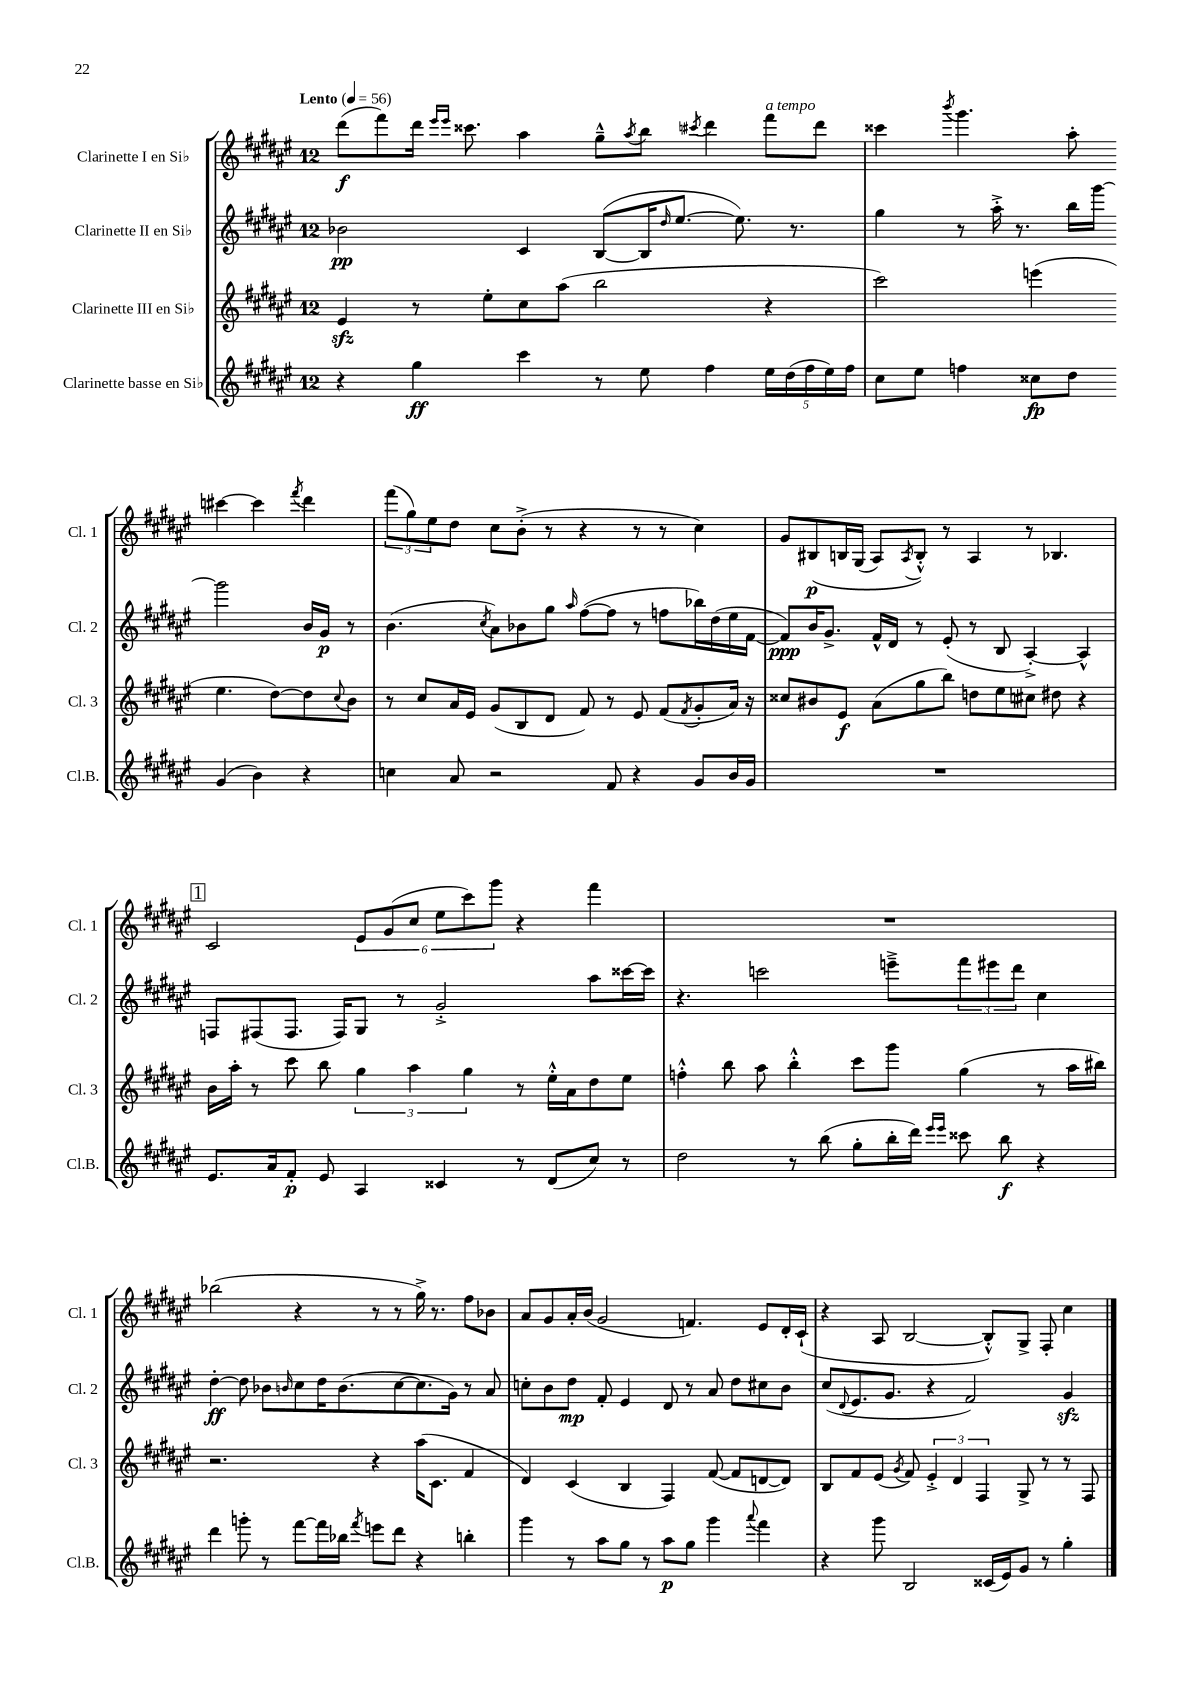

**kern	**kern	**kern	**kern
*staff4	*staff3	*staff2	*staff1
*clefG2	*clefG2	*clefG2	*clefG2
*k[f#c#g#d#a#e#]	*k[f#c#g#d#a#e#]	*k[f#c#g#d#a#e#]	*k[f#c#g#d#a#e#]
*M12/8	*M12/8	*M12/8	*M12/8
*MM56	*MM56	*MM56	*MM56
4r	4e#	2b-	(8ddd#
.	.	.	8fff#)
4gg#	8r	.	16ddd#
.	.	.	16qqeee#
.	.	.	16qqeee#
.	.	.	8.ccc##
.	8ee#'	.	.
4ccc#	8cc#	4c#	4aa#
.	(8aa#	.	.
8r	2bb	([8B	8gg#~^^
.	.	.	8qaa#
8ee#	.	16B]	8bb
.	.	16qqdd#	.
.	.	[8.ee#	.
.	.	.	8qccc#
4ff#	.	.	4ddd#
.	.	8.ee#])	.
20ee#	4r	.	8fff#
(20dd#	.	.	.
.	.	8.r	.
20ff#	.	.	.
.	.	.	8ddd#
20ee#)	.	.	.
20ff#	.	.	.
=	=	=	=
8cc#	2ccc#)	4gg#	4ccc##
8ee#	.	.	.
.	.	.	8qbbb
4ff	.	8r	4.ggg#
.	.	16aa#'^	.
.	.	8.r	.
8cc##	(4eee	.	.
8dd#	.	16bb	8aa#'
.	.	[16ggg#	.
(4g#	4.ee#	2ggg#]	[4ccc#
4b)	.	.	4ccc#]
.	[8dd#)	.	.
.	.	.	8qfff#
4r	8dd#]	16b	4ddd#
.	.	16g#	.
.	8qqcc#	.	.
.	8b	8r	.
=	=	=	=
4cc	8r	(4.b	(12fff#
.	.	.	12gg#)
.	8cc#	.	.
.	.	.	12ee#
8a#	16a#	.	8dd#
.	16e#	.	.
.	.	8qcc#	.
2r	(8g#	8a#)	8cc#
.	8B	8b-	(8b'^
.	8d#	8gg#	8r
.	.	16qqaa#	.
.	8f#)	([8ff#	4r
8f#	8r	8ff#]	.
4r	8e#	8r	8r
.	(8f#	8ff	8r
.	8qf#	.	.
8g#	8g#'	16bb-)	4cc#)
.	.	(16dd#	.
16b	16a#)	16ee#	.
16g#	16r	[16f#	.
=	=	=	=
1.r	8cc##	8f#])	8g#
.	8b#	16b	&(8B#
.	.	8.g#^	.
.	8e#	.	16B
.	.	.	(16G#
.	(8a#	16f#^^	8A#)
.	.	16d#	.
.	.	.	8qA#
.	8gg#	8r	8B'^^&)
.	8bb)	(8e#'	8r
.	8dd	8r	4A#
.	8ee#	8B	.
.	8cc#	[4A#'^)	8r
.	8dd#	.	4.B-
.	4r	4A#^^]	.
=	=	=	=
8.e#	16b	8F	2c#
.	16aa#'	.	.
.	8r	(8F#	.
16a#	.	.	.
8f#'	8ccc#	8.F#	.
8e#	8bb	.	.
.	.	16F#)	.
4A#	6gg#	8G#	12e#
.	.	.	(12g#
.	.	8r	.
.	6aa#	.	12cc#
4c##	.	2g#'^	12ee#
.	6gg#	.	12ccc#)
.	.	.	12ggg#
8r	8r	.	4r
(8d#	16ee#'^^	.	.
.	16a#	.	.
8cc#)	8dd#	8aa#	4fff#
8r	8ee#	[16ccc##	.
.	.	16ccc##]	.
=	=	=	=
2dd#	4ff'^^	4.r	1.r
.	8bb	.	.
.	8aa#	2ccc	.
8r	4bb'^^	.	.
(8bb	.	.	.
8gg#'	8ccc#	.	.
16bb'	8ggg#	8eee~^	.
16ddd#)	.	.	.
16qqeee#	.	.	.
16qqeee#	.	.	.
8ccc##	(4gg#	12fff#	.
.	.	12eee#	.
8bb	.	.	.
.	.	12ddd#	.
4r	8r	4cc#	.
.	16aa#	.	.
.	16bb#)	.	.
=	=	=	=
4ddd#	2.r	[4dd#'	(2bb-
8ggg'	.	8dd#]	.
8r	.	8b-	.
.	.	16qqb	.
[8fff#	.	8cc#	4r
16fff#]	.	16dd#	.
16bb-	.	(8.b	.
8qfff#	.	.	.
8eee	4r	.	8r
8ddd#	.	[8cc#	8r
4r	(16aa#	8.cc#]	16gg#^)
.	8.c#	.	8.r
.	.	16g#)	.
4bb'	4f#	8r	8ff#
.	.	8a#	8b-
=	=	=	=
4ggg#	4d#)	8cc'	8a#
.	.	8b	8g#
8r	(4c#	8dd#	16a#'
.	.	.	(16b
8aa#	.	8f#'	2g#
8gg#	4B	4e#	.
8r	.	.	.
8aa#	4F#)	8d#	.
8gg#	.	8r	4.f)
4ggg#	([8f#	8a#	.
.	8f#]	8dd#	.
8qqaaa#	.	.	.
4fff#	[8d	8cc#	8e#
.	8d])	8b	16d#'
.	.	.	(16c#`
=	=	=	=
4r	8B	(8cc#	4r
.	.	8qqd#	.
.	8f#	8.e#	.
8ggg#	(8e#	.	8A#
.	.	8.g#	.
.	8qg#	.	.
2B	8f#)	.	[2B
.	6e#'^	4r	.
.	6d#	.	.
.	.	2f#)	.
.	6F#	.	.
(16c##	.	.	8B'^^])
16e#)	.	.	.
8g#	8G#^	.	8G#^
8r	8r	.	8F#'
4gg#'	8r	4g#	4cc#
.	8F#	.	.
==	==	==	==
*-	*-	*-	*-
